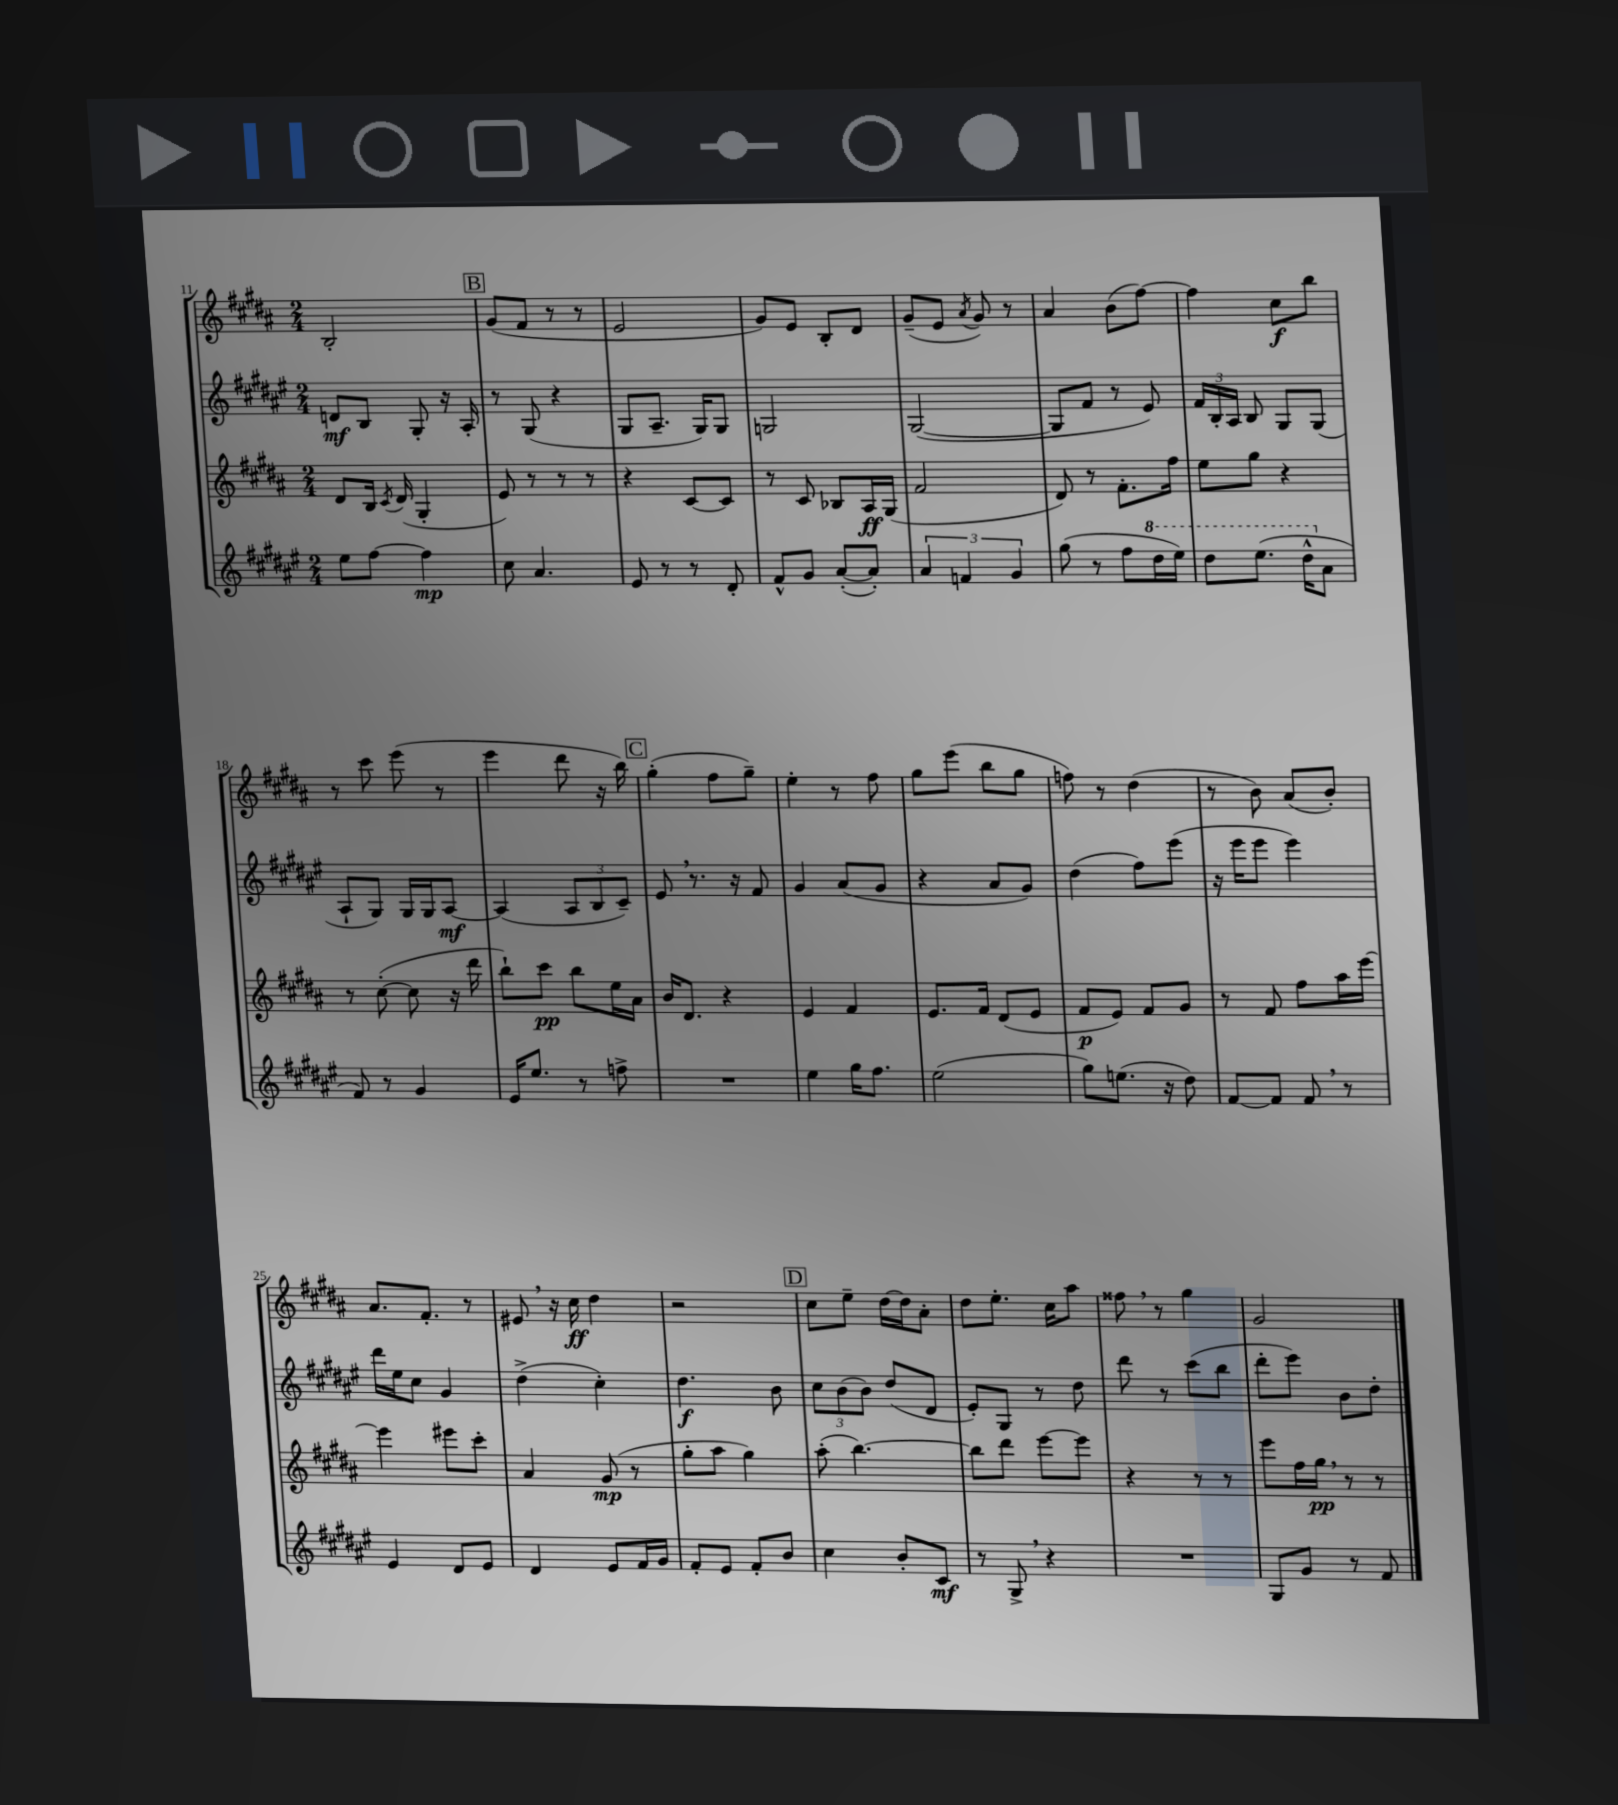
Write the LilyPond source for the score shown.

<<
\new StaffGroup <<
\new Staff = "s0" {
    \clef treble \key b \major \numericTimeSignature \time 2/4
    \autoBeamOff b2-. |
    \mark \markup { \box "B" } gis'8[( fis'8] r8 r8 |
    e'2 |
    gis'8[) e'8] b8[-. dis'8] |
    gis'8[--( e'8] \acciaccatura { ais'8 } gis'8) r8 |
    ais'4 b'8[( fis''8]~) |
    fis''4 cis''8[\f b''8] |
    r8 cis'''8 e'''8( r8 |
    e'''4 dis'''8 r16 b''16) |
    \mark \markup { \box "C" } gis''4-.( fis''8[ gis''8]--) |
    e''4-. r8 fis''8 |
    gis''8[ e'''8]( b''8[ gis''8] |
    f''8) r8 dis''4( |
    r8 b'8) ais'8[( b'8]-.) |
    ais'8.[ fis'8.]-. r8 |
    eis'8 \breathe r16 cis''16\ff dis''4 |
    r2 |
    \mark \markup { \box "D" } cis''8[ e''8]-- dis''16[~ dis''16 ais'8]-. |
    dis''8[ e''8.]-. cis''16[ ais''8] |
    fisis''8 \breathe r8 gis''4 |
    gis'2 \bar "|." |
}
\new Staff = "s1" {
    \clef treble \key fis \major \numericTimeSignature \time 2/4
    \autoBeamOff d'8[\mf b8] gis8-. r16 ais16-. |
    \mark \markup { \box "B" } r8 gis8( r4 |
    gis8[ ais8.]-- gis16[) gis8] |
    g2 |
    gis2~( |
    gis8[ fis'8] r8 eis'8) |
    \tuplet 3/2 { fis'16[ b16-. ais16] } b8 gis8[ gis8]( |
    ais8[-! gis8]) gis16[ gis16 ais8]~\mf |
    ais4( \tuplet 3/2 { ais8[ b8 cis'8]--) } |
    \mark \markup { \box "C" } eis'8 \breathe r8. r16 fis'8 |
    gis'4 ais'8[( gis'8] |
    r4 ais'8[ gis'8]) |
    dis''4( fis''8[) eis'''8]( |
    r16 eis'''16[ eis'''8] eis'''4) |
    dis'''16[ eis''16 cis''8] gis'4 |
    dis''4->( cis''4-.) |
    dis''4.\f b'8 |
    \mark \markup { \box "D" } \tuplet 3/2 { cis''8[ b'8( b'8]) } dis''8[( dis'8] |
    eis'8[-.) gis8] r8 dis''8 |
    dis'''8 r8 cis'''8[( b''8] |
    dis'''8[-. eis'''8]) b'8[ dis''8]-. \bar "|." |
}
\new Staff = "s2" {
    \clef treble \key b \major \numericTimeSignature \time 2/4
    \autoBeamOff dis'8[ b16] \acciaccatura { cis'8 } dis'16( gis4-. |
    \mark \markup { \box "B" } e'8) r8 r8 r8 |
    r4 cis'8[~ cis'8] |
    r8 cis'8 bes8[ ais16\ff gis16]( |
    fis'2 |
    dis'8) r8 fis'8.[-. fis''16] |
    e''8[ gis''8] r4 |
    r8 cis''8~-.( cis''8 r16 dis'''16 |
    b''8[-!) cis'''8]\pp b''8[ e''16 ais'16] |
    \mark \markup { \box "C" } b'16[ dis'8.] r4 |
    e'4 fis'4 |
    e'8.[ fis'16] dis'8[( e'8] |
    fis'8[\p e'8]) fis'8[ gis'8] |
    r8 fis'8 fis''8[ ais''16 e'''16]~ |
    e'''4 eis'''8[ cis'''8]-. |
    ais'4 gis'8\mp( r8 |
    gis''8[-. ais''8] gis''4) |
    \mark \markup { \box "D" } ais''8-.( b''4.~) |
    b''8[ dis'''8] e'''8[~ e'''8] |
    r4 r8 r8 |
    e'''8[ fis''16 gis''16]\pp \breathe r8 r8 \bar "|." |
}
\new Staff = "s3" {
    \clef treble \key fis \major \numericTimeSignature \time 2/4
    \autoBeamOff eis''8[ fis''8]~ fis''4\mp |
    \mark \markup { \box "B" } cis''8 ais'4. |
    eis'8 r8 r8 dis'8-. |
    fis'8[-^ gis'8] ais'8[~-.( ais'8]-.) |
    \tuplet 3/2 { ais'4 f'4 gis'4 } |
    gis''8( r8 fis''8[ \ottava #1 dis'''16 eis'''16]) |
    dis'''8[ eis'''8.]( dis'''16[-^ \ottava #0 ais'8] |
    fis'8) r8 gis'4 |
    eis'16[ eis''8.] r8 f''8-> |
    \mark \markup { \box "C" } R2 |
    eis''4 gis''16[ fis''8.] |
    eis''2( |
    gis''8[) e''8.]( r16 dis''8) |
    fis'8[~ fis'8] fis'8 \breathe r8 |
    eis'4 dis'8[ eis'8] |
    dis'4 eis'8[ fis'16 gis'16] |
    fis'8[-. eis'8] fis'8[-. b'8] |
    \mark \markup { \box "D" } cis''4 b'8[-. cis'8]\mf |
    r8 gis8-> \breathe r4 |
    R2 |
    gis8[ gis'8] r8 fis'8 \bar "|." |
}
>>
>>
\layout { \context { \Score currentBarNumber = #11 } }
